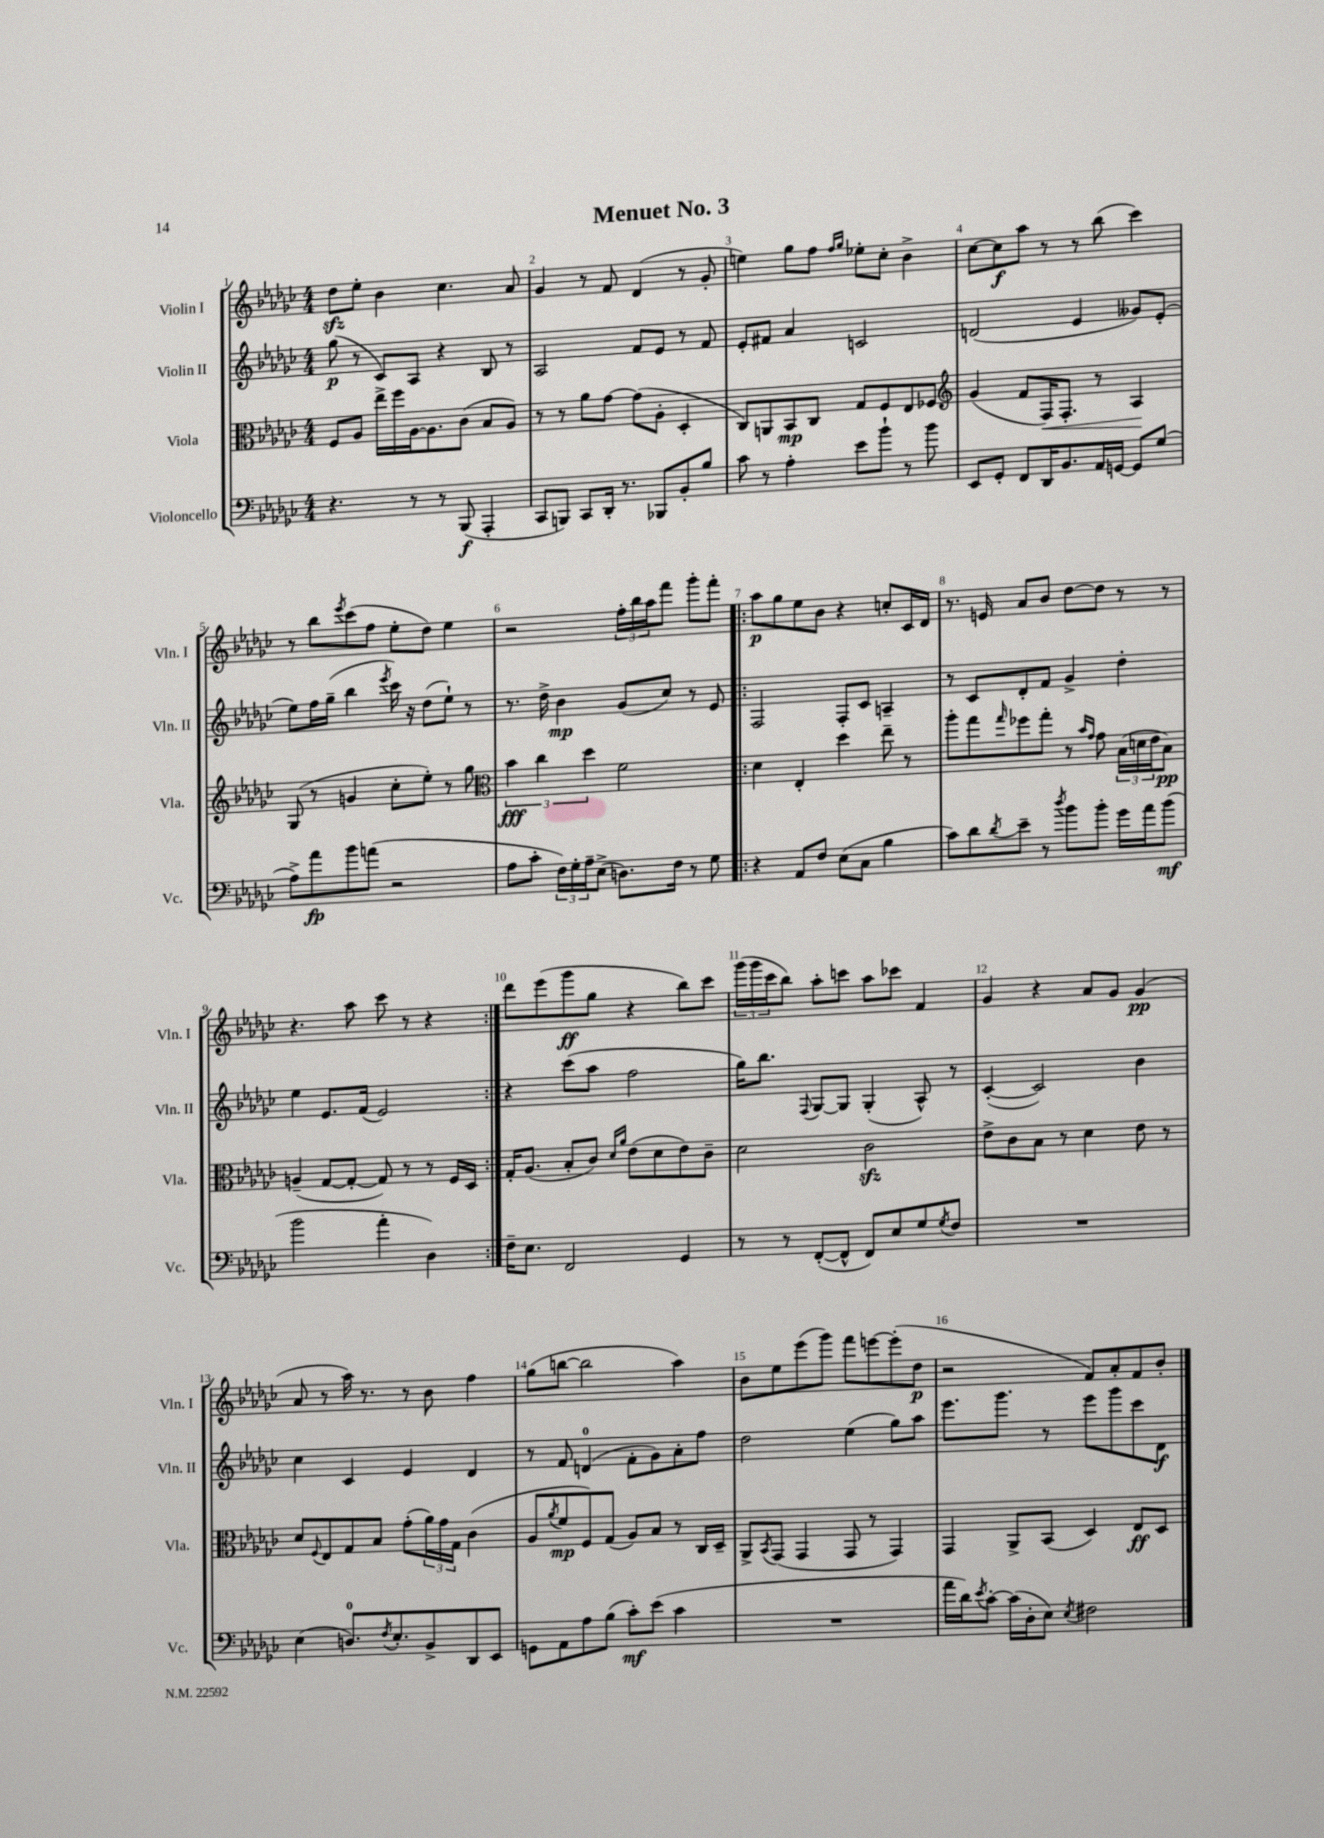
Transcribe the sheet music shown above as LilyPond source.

\header { title = "Menuet No. 3" }
<<
\new StaffGroup <<
\new Staff = "s0" \with { instrumentName = "Violin I" shortInstrumentName = "Vln. I" } {
    \clef treble \key ges \major \numericTimeSignature \time 4/4
    des''8\sfz ees''8-. bes'4 ces''4. aes'8 |
    ges'4 r8 f'8 des'4( r8 ges'8-. |
    e''4) ges''8 f''8 \grace { f''16 ges''16 } ees''8-. ces''8-. bes'4-> |
    ces''8~ ces''8\f aes''8 r8 r8 bes''8( ces'''4) |
    r8 bes''8 \acciaccatura { ees'''8 } ces'''8( f''8 ees''8-. des''8) ees''4 |
    r2 \tuplet 3/2 { f''16-. bes''16 aes''16 } f'''8 ges'''8-. f'''8-. |
    \repeat volta 2 { aes''8\p ges''8 ees''8 bes'8 r4 c''8-. ces'16 des'16 |
    r8. e'16 aes'8 bes'8 des''8~ des''8 r8 r8 |
    r4. aes''8 ces'''8 r8 r4 | }
    des'''8 ees'''8( ges'''8\ff ges''8 r4 bes''8) ces'''8 |
    \tuplet 3/2 { ges'''16( ges'''16 ces'''16 } bes''8) aes''8-. c'''8 aes''8 ces'''8 f'4 |
    ges'4 r4 aes'8 ges'8 ges'4\pp( |
    aes'8 r8 aes''16) r8. r8 bes'8 f''4 |
    ges''8( b''8~ b''2 aes''4) |
    bes'8 ees''8 ees'''8( ges'''8) f'''8 e'''8~ e'''8-.( des''8\p |
    r2 f'8) aes'8-. f'8 bes'8-. \bar "|." |
}
\new Staff = "s1" \with { instrumentName = "Violin II" shortInstrumentName = "Vln. II" } {
    \clef treble \key ges \major \numericTimeSignature \time 4/4
    ges''8\p( r8 ces'8) aes8 r4 bes8 r8 |
    aes2 f'8 ees'8 r8 f'8 |
    ees'8-. fis'8 aes'4 c'2 |
    d'2( ees'4 geses'8) ees'8-.( |
    ees''8) f''16 ges''16--( bes''4 \acciaccatura { ees'''8 } ces'''16) r16 des''8( ees''8-!) r8 |
    r8. des''16-> bes'4\mp ges'8( ces''8) r8 ees'8 |
    \repeat volta 2 { f2 f8-. ces'8 a4-- |
    r8 ces'8 des'8-. f'8 ges'4-> des''4-. |
    ees''4 ees'8. f'16( ees'2) | }
    r4 ces'''8( aes''8 f''2 |
    ges''16) bes''8. \appoggiatura { f8 } ges8~ ges8 ges4-.( aes8-^) r8 |
    ces'4~-.( ces'2) bes'4 |
    ces''4 ces'4 ees'4 des'4 |
    r8 f'8 d'4-0( f'8-. ges'8) aes'8-. f''8 |
    des''2 ees''4( ges''8) aes''8 |
    ees'''8. ges'''8. r8 ees'''8 ges'''8 ces'''8 des'8\f \bar "|." |
}
\new Staff = "s2" \with { instrumentName = "Viola" shortInstrumentName = "Vla." } {
    \clef alto \key ges \major \numericTimeSignature \time 4/4
    f8 aes8 ees''16-> f''16 aes16~ aes8. ces'8( bes8 aes8) |
    r8 r8 aes'8 ges'8~ ges'8( aes8-. des4-. |
    ces8) a,8 bes,8\mp ces8 ges8 f8 ees8 fes8 |
    \clef treble ges'4( f'8 f16\<) f8.-. r8 aes4\! |
    ges8( r8 g'4 ces''8-. ees''8-.) r8 ges''8 |
    \clef alto \tuplet 3/2 { bes'4\fff ces''4 des''4 } f'2 |
    \repeat volta 2 { des'4 ees4-. des''4 ees''8-- r8 |
    aes''8-. ges''8 \grace { ges''16 } fes''8 ges''8-. r8 \grace { bes'16 ges'16 } ges'8 \tuplet 3/2 { bes16( d'16 ees'16 } bes8\pp) |
    a4--( ges8~ ges8~-. ges8) r8 r8 f16 des16 | }
    ges16-. aes8.( bes8-. ces'8) \grace { des'16 aes'16 } ees'8( des'8 ees'8) ces'8-- |
    des'2 ces'2\sfz |
    ees'8-> ces'8 bes8 r8 des'4 ees'8 r8 |
    des'8 \appoggiatura { f8 } ees8 ges8 bes8 ges'8-.( \tuplet 3/2 { aes'16) ges'16 ges16 } ces'4( |
    aes8 \acciaccatura { aes'8 } f'8\mp f8) ges8( aes8) bes8 r8 ces16 des16-- |
    aes,8-> \acciaccatura { bes,8 } ges,8( ges,4 ges,8 r8 ges,4) |
    ges,4 aes,8-> bes,8( des4) ees8\ff des8 \bar "|." |
}
\new Staff = "s3" \with { instrumentName = "Violoncello" shortInstrumentName = "Vc." } {
    \clef bass \key ges \major \numericTimeSignature \time 4/4
    r4. r8 r8 bes,,8\f( aes,,4-. |
    ces,8 b,,8) ces,8 des,16-. r8. bes,,8 bes,8-. bes8 |
    ces'8 r8 aes4-. ees'8 bes'8-! r8 bes'8 |
    ees,8 ges,8-. f,8 des,16 bes,8. aes,16 g,16~ g,8 ges8( |
    aes8->) aes'8\fp bes'8 a'8( r2 |
    aes8 ces'8-. \tuplet 3/2 { f16) ges16-. aes16-- } ees8->( d8.) f16 r8 ges8 |
    \repeat volta 2 { r4 aes,8 f8 ees8( ces8 bes4 |
    ces'8) des'8 \acciaccatura { des'8 } ees'8-- r8 \acciaccatura { des''8 } bes'8 bes'8-. ges'16 aes'16 bes'8\mf( |
    bes'2 aes'4-. des4) | }
    f16-- ees8. f,2 ges,4 |
    r8 r8 f,8~-.( f,8-^ f,8) ees8 ges8 \acciaccatura { ges8 } f8 |
    R1 |
    ees4( d8.-0) \acciaccatura { f8 } ees8.-. bes,8-> des,8 ees,8 |
    g,8 aes,8 aes8 bes8( ces'8-.\mf) ees'8( ces'4 |
    R1 |
    aes'16 des'16) \acciaccatura { ees'8 } ces'8~-. ces'16( des16-. ees8) \acciaccatura { ees8 } fis2 \bar "|." |
}
>>
>>
\layout { \context { \Score \override BarNumber.break-visibility = ##(#f #t #t) barNumberVisibility = #all-bar-numbers-visible } }
